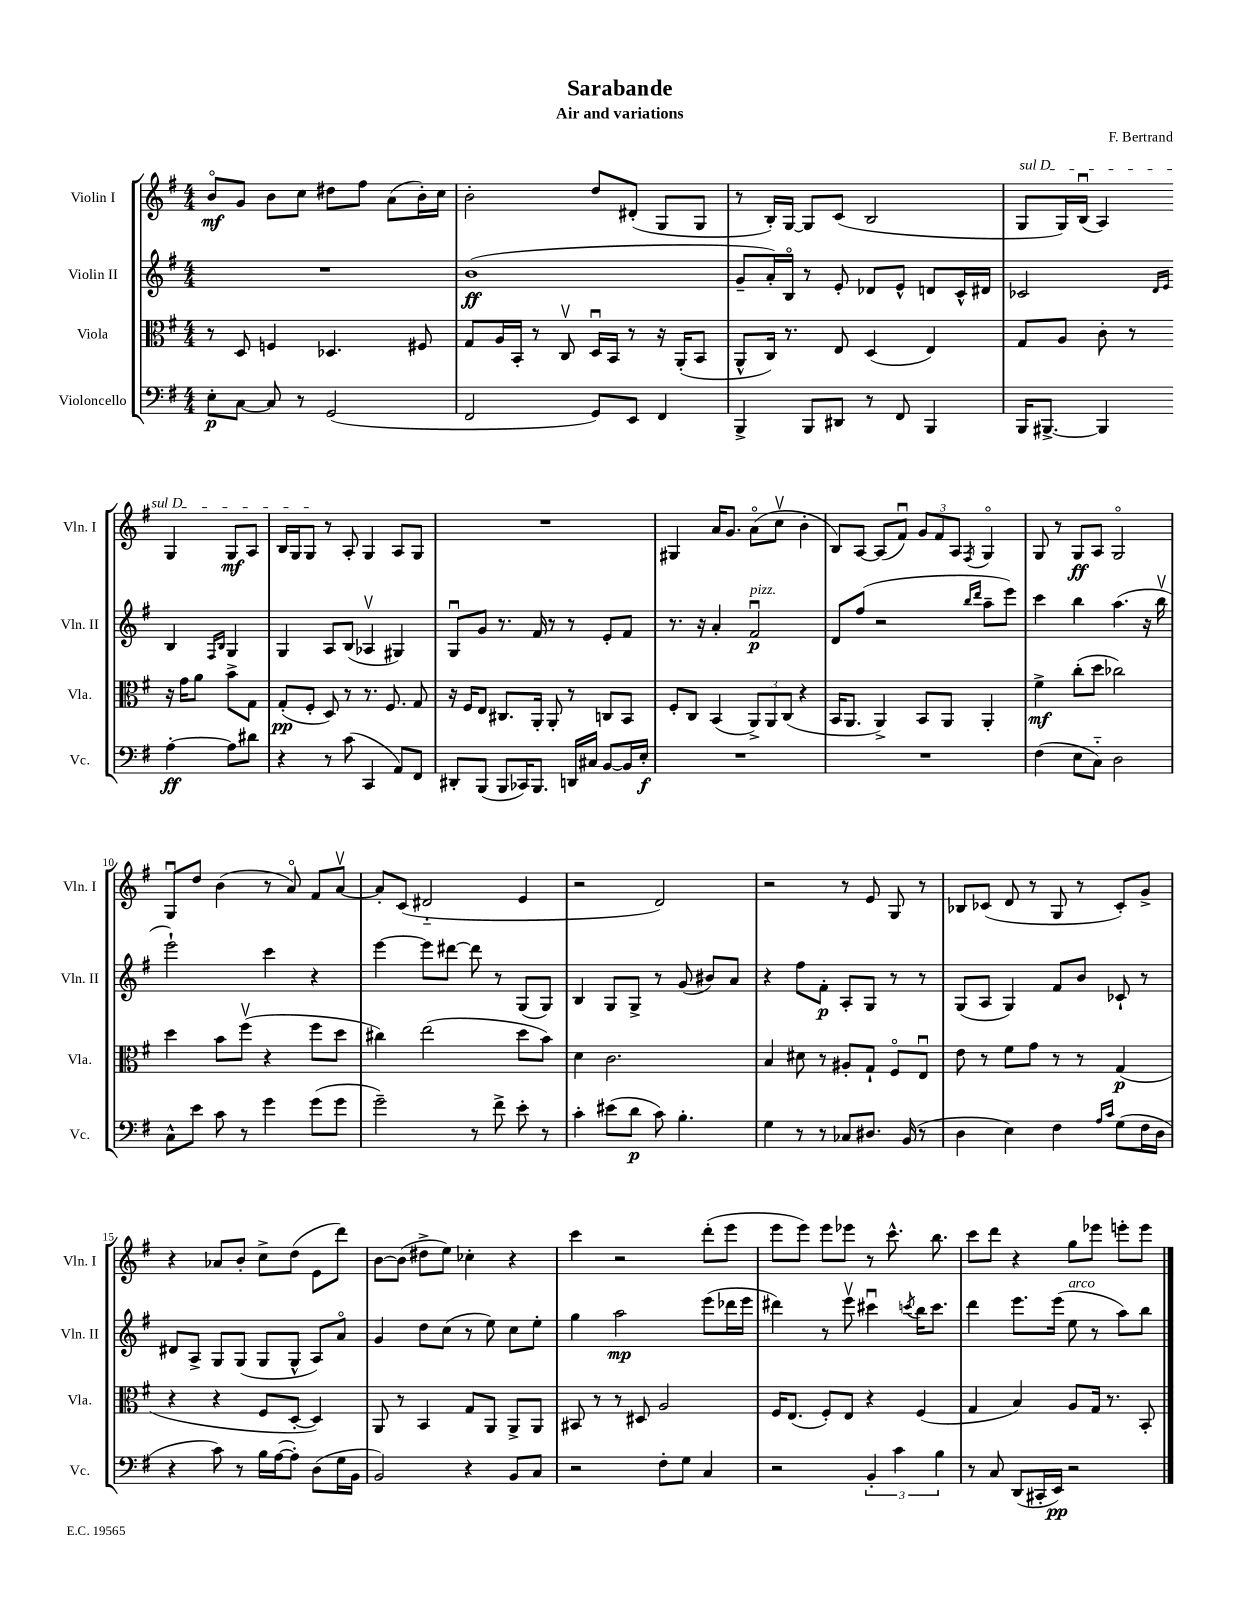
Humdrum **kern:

**kern	**dynam	**kern	**dynam	**kern	**dynam	**kern	**dynam
*part4	*part4	*part3	*part3	*part2	*part2	*part1	*part1
*staff4	*staff4	*staff3	*staff3	*staff2	*staff2	*staff1	*staff1
*I"Violoncello	*	*I"Viola	*	*I"Violin II	*	*I"Violin I	*
*I'Vc.	*	*I'Vla.	*	*I'Vln. II	*	*I'Vln. I	*
*clefF4	*	*clefC3	*	*clefG2	*	*clefG2	*
*k[f#]	*	*k[f#]	*	*k[f#]	*	*k[f#]	*
*M4/4	*	*M4/4	*	*M4/4	*	*M4/4	*
=1	=1	=1	=1	=1	=1	=1	=1
8E'\L	p	8r	.	1r	.	8b/L	mf
[8C\J	.	8D/	.	.	.	8g/J	.
8C/]	.	4Fn/	.	.	.	8b\L	.
8r	.	.	.	.	.	8cc\J	.
(2GG/	.	4.D-X/	.	.	.	8dd#X\L	.
.	.	.	.	.	.	8ff#\J	.
.	.	.	.	.	.	(8a\L	.
.	.	8F#X/	.	.	.	16b'\L)	.
.	.	.	.	.	.	16cc\JJ	.
=2	=2	=2	=2	=2	=2	=2	=2
2FF#/	.	8G/L	.	(1b	ff	2b'\	.
.	.	16A/L	.	.	.	.	.
.	.	16BB'/JJ	.	.	.	.	.
.	.	8r	.	.	.	.	.
.	.	8Cv/	.	.	.	.	.
8GG/L)	.	16Du/LL	.	.	.	8dd/L	.
.	.	16BB/JJ	.	.	.	.	.
8EE/J	.	8r	.	.	.	(8d#X'/J	.
4FF#/	.	16r	.	.	.	8G/L	.
.	.	(16AA'/KL	.	.	.	.	.
.	.	8BB/J	.	.	.	8G/J	.
=3	=3	=3	=3	=3	=3	=3	=3
4BBB^/	.	8AA^^/L	.	8g~/L	.	8r	.
.	.	16C/Jk)	.	16a'/L)	.	16B'/LL)	.
.	.	8.r	.	16B/JJ	.	[16G/JJ	.
8BBB/L	.	.	.	8r	.	8G/L]	.
8DD#X/J	.	8E/	.	8e'/	.	(8c/J	.
8r	.	(4D/	.	8d-X/L	.	2B/	.
8FF#/	.	.	.	8e^^/J	.	.	.
4BBB/	.	4E/)	.	8dn/L	.	.	.
.	.	.	.	16c^^/L	.	.	.
.	.	.	.	16d#X/JJ	.	.	.
=4	=4	=4	=4	=4	=4	=4	=4
!	!	!	!	!	!	!LO:TX:a:i:t=sul D	!
16BBB/KL	.	8G/L	.	2c-X/	.	8G/L	.
[8.BBB#X^/J	.	.	.	.	.	.	.
.	.	8A/J	.	.	.	16G/L)	.
.	.	.	.	.	.	(16Bu/JJ	.
4BBB#/]	.	8c'\	.	.	.	4A/)	.
.	.	8r	.	.	.	.	.
.	.	.	.	16qqd/LL	.	.	.
.	.	.	.	16qqe/JJ	.	.	.
[4A'\	ff	16r	.	4B/	.	4G/	.
.	.	16g\KL	.	.	.	.	.
.	.	8a\J	.	.	.	.	.
.	.	.	.	16qqF#/LL	.	.	.
.	.	.	.	16qqB/JJ	.	.	.
8A\L]	.	8b^\L	.	4G/	.	8G/L	mf
8d#X\J	.	8G\J	.	.	.	8A/J	.
!!LO:LB:g=z
=5	=5	=5	=5	=5	=5	=5	=5
4r	.	(8G'/L	pp	4G/	.	16B/LL	.
.	.	.	.	.	.	16G/J	.
.	.	8F#'/J	.	.	.	8G/J	.
8r	.	8D/)	.	8A/L	.	8r	.
(8c\	.	8r	.	(8B/J	.	8A'/	.
4CC/	.	8.r	.	4A-Xv/	.	4G/	.
.	.	8.F#/	.	.	.	.	.
8AA/L)	.	.	.	4G#X/)	.	8A/L	.
8FF#/J	.	8G/	.	.	.	8G/J	.
=6	=6	=6	=6	=6	=6	=6	=6
8DD#X'/L	.	16r	.	8Gu/L	.	1r	.
.	.	16F#/KL	.	.	.	.	.
(8BBB/J	.	8E/J	.	8g/J	.	.	.
8BBB/L	.	8.C#X/L	.	8.r	.	.	.
16CC-X/K)	.	.	.	.	.	.	.
8.BBB/J	.	16AA'/Jk	.	16f#/	.	.	.
.	.	8AA'/	.	8r	.	.	.
16DDn/LL	.	8r	.	8r	.	.	.
16C#X/JJ	.	.	.	.	.	.	.
[8BB/L	.	8Cn/L	.	8e'/L	.	.	.
16BB/L]	.	8BB/J	.	8f#/J	.	.	.
16E'/JJ	f	.	.	.	.	.	.
=7	=7	=7	=7	=7	=7	=7	=7
1r	.	8F#'/L	.	8.r	.	4G#X/	.
.	.	8C/J	.	.	.	.	.
.	.	.	.	16r	.	.	.
.	.	(4BB/	.	4a'/	.	16a/KL	.
.	.	.	.	.	.	8.g/J	.
!	!	!	!	!LO:TX:a:i:t=pizz.	!	!	!
.	.	12AA^/L)	.	2f#u/	p	(8a\L	.
.	.	12AA/	.	.	.	.	.
.	.	.	.	.	.	8ccv\J	.
.	.	(12C/J	.	.	.	.	.
.	.	4r	.	.	.	4b'\	.
=8	=8	=8	=8	=8	=8	=8	=8
1r	.	16BB/KL	.	8d/L	.	8B/L)	.
.	.	8.AA/J	.	.	.	.	.
.	.	.	.	(8ff#/J	.	[8A/J	.
.	.	4AA^/)	.	2r	.	(8A/L]	.
.	.	.	.	.	.	8f#u/J)	.
.	.	8BB/L	.	.	.	12g/L	.
.	.	.	.	.	.	12f#/	.
.	.	8AA/J	.	.	.	.	.
.	.	.	.	.	.	12A/J	.
.	.	.	.	16qqbb/LL	.	.	.
.	.	.	.	16qqddd/JJ	.	8qF#/	.
.	.	4AA'/	.	8aa~\L	.	4G/	.
.	.	.	.	8eee\J)	.	.	.
=9	=9	=9	=9	=9	=9	=9	=9
(4F#\	.	4f#^\	mf	4ccc\	.	8G/	.
.	.	.	.	.	.	8r	.
8E\L	.	(8cc'\L	.	4bb\	.	8G/L	ff
8C\J)	.	8dd\J	.	.	.	8A/J	.
2D\	.	2cc-X\)	.	(4.aa\	.	2G/	.
.	.	.	.	16r	.	.	.
.	.	.	.	16bbv\	.	.	.
!!LO:LB:g=z
=10	=10	=10	=10	=10	=10	=10	=10
8C^^\L	.	4dd\	.	2eee`\)	.	8Gu/L	.
8e\J	.	.	.	.	.	8dd/J	.
8c\	.	8b\L	.	.	.	(4b\	.
8r	.	(8ff#v\J	.	.	.	.	.
4g\	.	4r	.	4ccc\	.	8r	.
.	.	.	.	.	.	8a/)	.
(8g\L	.	8ff#\L	.	4r	.	8f#/L	.
8g\J	.	8dd\J	.	.	.	[8av/J	.
=11	=11	=11	=11	=11	=11	=11	=11
2g~\)	.	4cc#X\)	.	[4eee\	.	8a'/L]	.
.	.	.	.	.	.	(8c/J	.
.	.	(2ee\	.	8eee\L]	.	2d#X/	.
.	.	.	.	[8ddd#X\J	.	.	.
8r	.	.	.	8ddd#\]	.	.	.
8f#^\	.	.	.	8r	.	.	.
8e'\	.	8dd\L	.	(8G/L	.	4e/	.
8r	.	8b\J)	.	8G/J)	.	.	.
=12	=12	=12	=12	=12	=12	=12	=12
4c'\	.	4d\	.	4B/	.	2r	.
(8e#X\L	.	2.c\	.	8G/L	.	.	.
8d\J	p	.	.	8G^/J	.	.	.
8c\)	.	.	.	8r	.	2d/)	.
4.B'\	.	.	.	(8g/	.	.	.
.	.	.	.	8b#X/L)	.	.	.
.	.	.	.	8a/J	.	.	.
=13	=13	=13	=13	=13	=13	=13	=13
4G\	.	4B/	.	4r	.	2r	.
8r	.	8d#X\	.	8ff#\L	.	.	.
8r	.	8r	.	8f#'\J	p	.	.
8C-X/L	.	8A#X'/L	.	8A'/L	.	8r	.
8.D#X/J	.	8G`/J	.	8G/J	.	8e/	.
.	.	8F#/L	.	8r	.	8G/	.
(16BB/	.	.	.	.	.	.	.
8r	.	8Eu/J	.	8r	.	8r	.
=14	=14	=14	=14	=14	=14	=14	=14
4D\	.	8e\	.	(8G/L	.	8B-X/L	.
.	.	8r	.	8A/J	.	(8c-X/J	.
4E\)	.	8f#\L	.	4G/)	.	8d/	.
.	.	8g\J	.	.	.	8r	.
4F#\	.	8r	.	8f#/L	.	8G/	.
.	.	8r	.	8b/J	.	8r	.
16qqA/LL	.	.	.	.	.	.	.
16qqc/JJ	.	.	.	.	.	.	.
(8G\L	.	(4G/	p	8c-X`/	.	8c-'/L)	.
16F#\L	.	.	.	8r	.	8g^/J	.
16D\JJ	.	.	.	.	.	.	.
!!LO:LB:g=z
=15	=15	=15	=15	=15	=15	=15	=15
4r	.	4r	.	8d#X/L	.	4r	.
.	.	.	.	8A^/J	.	.	.
8c\)	.	4r	.	8G/L	.	8a-X/L	.
8r	.	.	.	(8G/J	.	8b'/J	.
16B\LL	.	8F#/L	.	8G/L	.	8cc^\L	.
([16A\J	.	.	.	.	.	.	.
8A'\J])	.	[8D'/J	.	8G^^/J	.	(8dd\J	.
(8D\L	.	4D/])	.	8A/L)	.	8e\L	.
16G\L	.	.	.	8a/J	.	8ddd\J)	.
16BB\JJ	.	.	.	.	.	.	.
=16	=16	=16	=16	=16	=16	=16	=16
2BB/)	.	8AA/	.	4g/	.	[8b\L	.
.	.	8r	.	.	.	(8b\J]	.
.	.	4BB/	.	8dd\L	.	8dd#X^\L	.
.	.	.	.	(8cc\J	.	8ee\J)	.
4r	.	8G/L	.	8r	.	4cc-X'\	.
.	.	8AA/J	.	8ee\)	.	.	.
8BB/L	.	8AA^/L	.	8cc\L	.	4r	.
8C/J	.	8AA/J	.	8ee'\J	.	.	.
=17	=17	=17	=17	=17	=17	=17	=17
2r	.	8BB#X/	.	4gg\	.	4ccc\	.
.	.	8r	.	.	.	.	.
.	.	8r	.	2aa\	mp	2r	.
.	.	8D#X/	.	.	.	.	.
8F#'\L	.	2A/	.	.	.	.	.
8G\J	.	.	.	.	.	.	.
4C/	.	.	.	(8eee\L	.	(8ddd'\L	.
.	.	.	.	16ddd-X\L	.	8eee\J	.
.	.	.	.	16eee\JJ	.	.	.
=18	=18	=18	=18	=18	=18	=18	=18
2r	.	16F#/KL	.	4ddd#X\)	.	8eee\L	.
.	.	(8.E/J	.	.	.	.	.
.	.	.	.	.	.	8eee\J)	.
.	.	8F#'/L)	.	8r	.	8eee\L	.
.	.	8E/J	.	8eeev\	.	8eee-X\J	.
6BB'/	.	4r	.	4ccc#Xu\	.	8r	.
.	.	.	.	.	.	8.ccc^^\	.
6c\	.	.	.	.	.	.	.
.	.	.	.	8qcccn/	.	.	.
.	.	(4F#/	.	16bb\KL	.	.	.
.	.	.	.	8.ccc\J	.	8.bb\	.
6B\	.	.	.	.	.	.	.
=19	=19	=19	=19	=19	=19	=19	=19
8r	.	4G/	.	4ddd\	.	8ccc\L	.
8C/	.	.	.	.	.	8ddd\J	.
(8DD/L	.	4B/)	.	8.eee\L	.	4r	.
16CC#X'/L	.	.	.	.	.	.	.
16EE/JJ)	pp	.	.	(16eee\Jk	.	.	.
!	!	!	!	!LO:TX:a:i:t=arco	!	!	!
2r	.	8A/L	.	8ee\	.	8gg\L	.
.	.	16G/Jk	.	8r	.	8eee-X\J	.
.	.	8.r	.	.	.	.	.
.	.	.	.	8aa\L)	.	8eeen'\L	.
.	.	8BB'/	.	8bb\J	.	8eee\J	.
==	==	==	==	==	==	==	==
*-	*-	*-	*-	*-	*-	*-	*-
